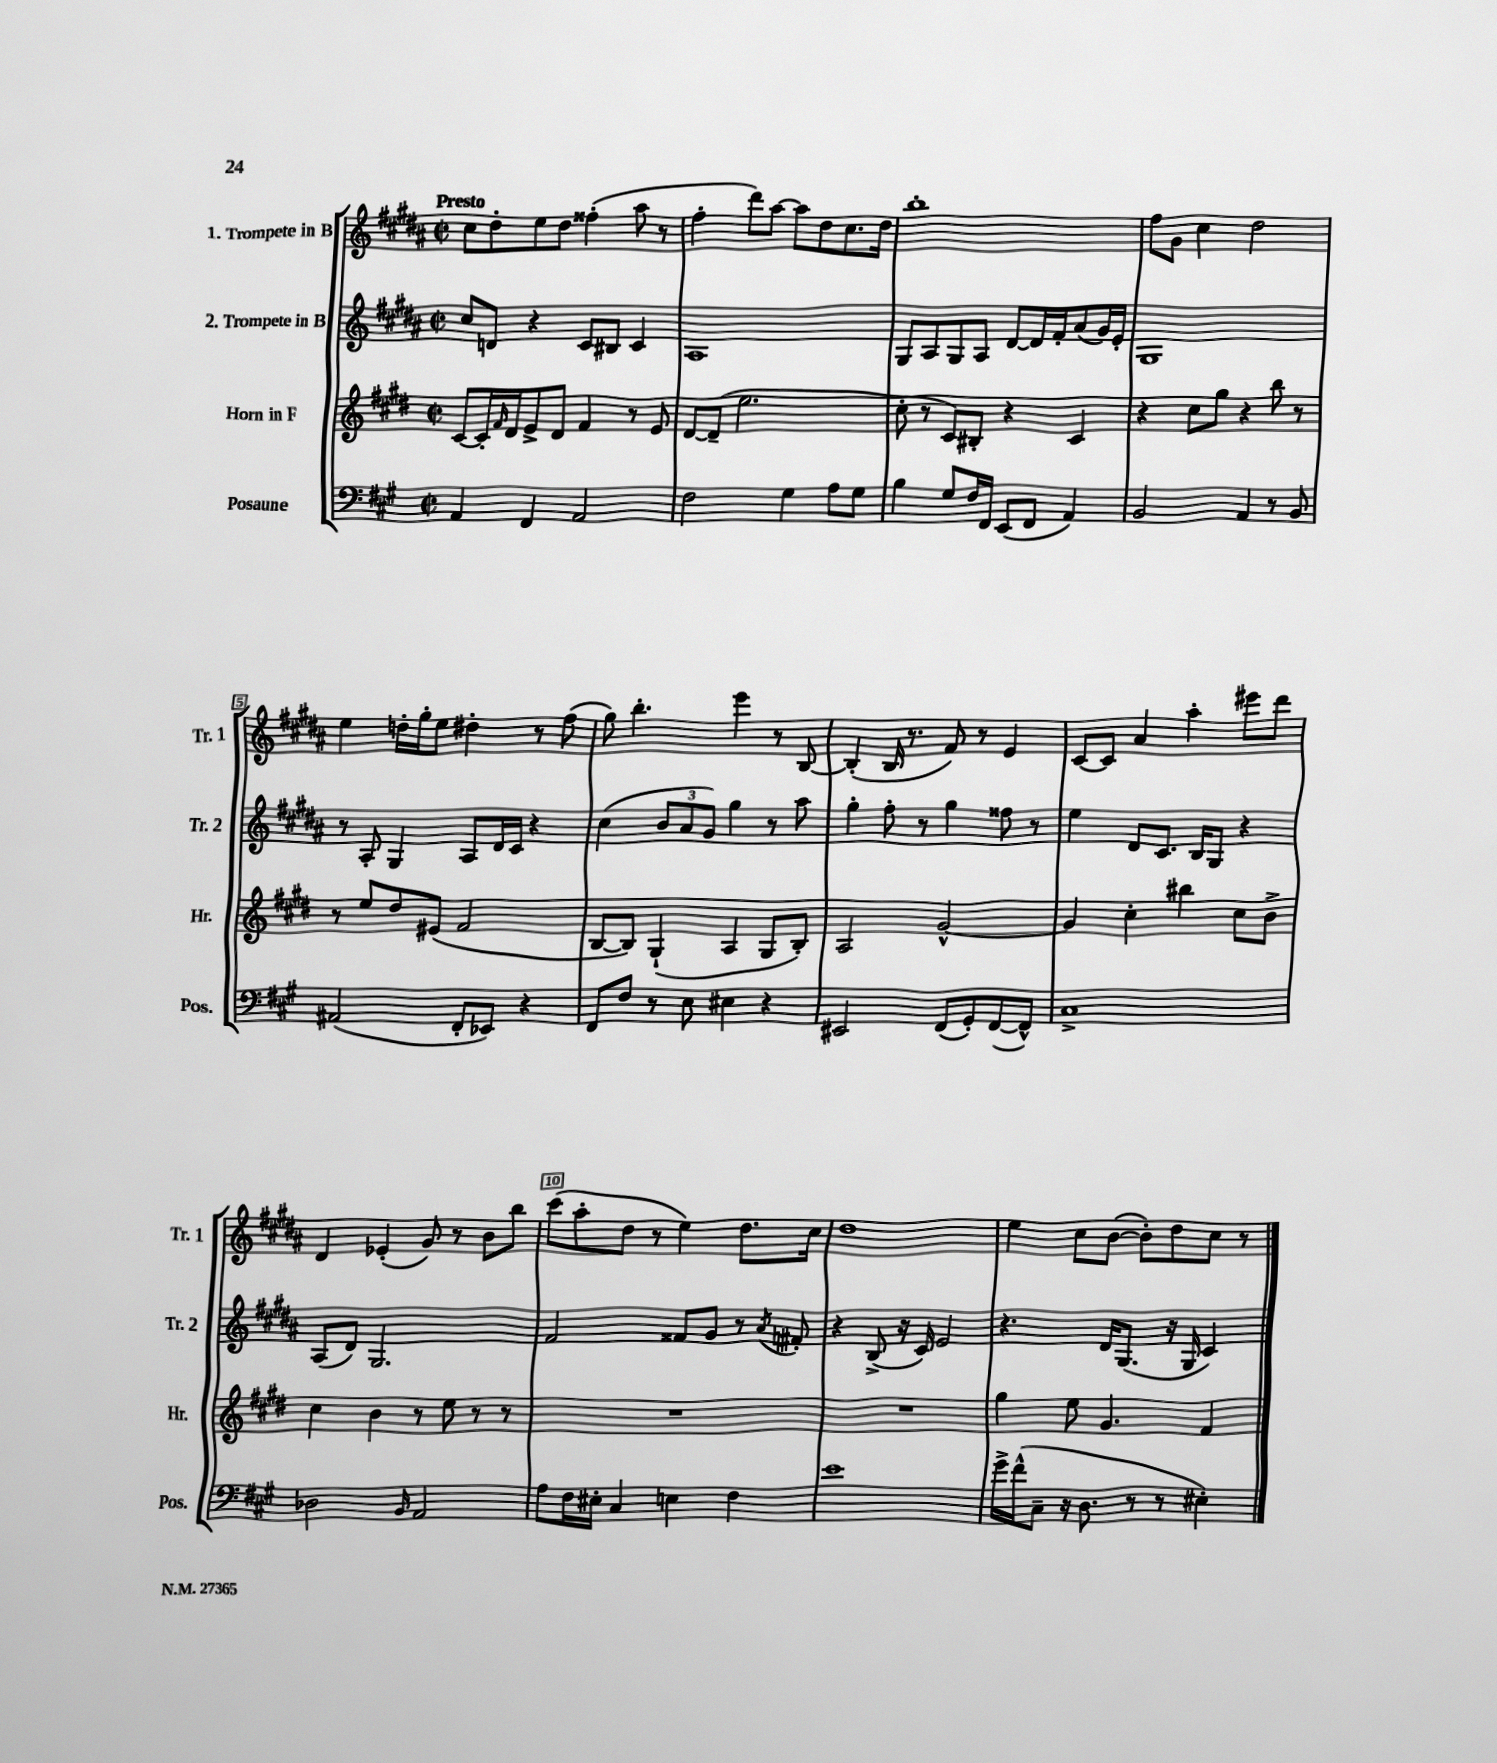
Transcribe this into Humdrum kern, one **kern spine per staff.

**kern	**kern	**kern	**kern
*staff4	*staff3	*staff2	*staff1
*clefF4	*clefG2	*clefG2	*clefG2
*k[f#c#g#]	*k[f#c#g#d#]	*k[f#c#g#d#a#]	*k[f#c#g#d#a#]
*M2/2	*M2/2	*M2/2	*M2/2
*met(c|)	*met(c|)	*met(c|)	*met(c|)
4AA	[8c#	8cc#	8cc#
.	16c#']	8d	8dd#'
.	16qqf#	.	.
.	16d#	.	.
4FF#	8e^	4r	8ee
.	8d#	.	8dd#
2AA	4f#	8c#	(4ff##'
.	.	8B#	.
.	8r	4c#	8aa#
.	8e	.	8r
=	=	=	=
2F#	[8d#	1A#	4ff#'
.	(8d#~]	.	.
.	2.ee	.	8ddd#)
.	.	.	[8aa#
4G#	.	.	8aa#]
.	.	.	8dd#
8A	.	.	8.cc#
8G#	.	.	.
.	.	.	16dd#
=	=	=	=
4B	8cc#'	8G#	1bb'
.	8r	8A#	.
8G#	8c#)	8G#	.
16F#	8B#'	8A#	.
16FF#	.	.	.
(8EE	4r	[8d#	.
8FF#	.	16d#]	.
.	.	16f#'	.
4AA)	4c#	(8a#	.
.	.	16g#)	.
.	.	16e'	.
=	=	=	=
2BB	4r	1G#	8ff#
.	.	.	8g#
.	8cc#	.	4cc#
.	8gg#	.	.
4AA	4r	.	2dd#
8r	8bb	.	.
8BB	8r	.	.
=	=	=	=
(2AA#	8r	8r	4ee
.	8ee	8A#'	.
.	8dd#	4G#	16dd'
.	.	.	16gg#'
.	(8e#	.	8ee
8FF#'	2f#	8A#	4dd#'
8EE-)	.	16d#	.
.	.	16c#	.
4r	.	4r	8r
.	.	.	(8ff#
=	=	=	=
8FF#	[8B	(4cc#	8gg#)
8F#	8B])	.	4.bb'
8r	(4G#`	12b	.
.	.	12a#	.
8E	.	.	.
.	.	12g#)	.
4E#	4A	4gg#	4eee
4r	8G#	8r	8r
.	8B')	8aa#	[8B
=	=	=	=
2EE#	2A	4gg#'	(4B']
.	.	8ff#'	16B
.	.	.	8.r
.	.	8r	.
(8FF#	[2g#^^	4gg#	8f#)
8GG#')	.	.	8r
([8FF#	.	8ff##	4e
8FF#^^])	.	8r	.
=	=	=	=
1C#^	4g#]	4ee	[8c#
.	.	.	8c#]
.	4cc#'	8d#	4a#
.	.	8.c#	.
.	4bb#	.	4aa#'
.	.	16B	.
.	.	8G#	.
.	8cc#	4r	8eee#
.	8b^	.	8ddd#
=	=	=	=
2D-	4cc#	(8A#	4d#
.	.	8d#)	.
.	4b	2.G#	(4e-'
16qqBB	.	.	.
2AA	8r	.	8g#)
.	8ee	.	8r
.	8r	.	8b
.	8r	.	8bb
=	=	=	=
8A	1r	2f#	(8ccc#
16F#	.	.	8aa#'
16E#'	.	.	.
4C#	.	.	8dd#
.	.	.	8r
4E	.	8f##	4ee)
.	.	8g#	.
4F#	.	8r	8.dd#
.	.	8qa#	.
.	.	8f#'	.
.	.	.	16cc#
=	=	=	=
1e	1r	4r	1dd#
.	.	(8B^	.
.	.	16r	.
.	.	16c#)	.
.	.	2e	.
=	=	=	=
16g#^	4gg#	4.r	4ee
(16f#^^	.	.	.
8C#~	.	.	.
16r	8ee	.	8cc#
8.D	.	.	.
.	4.g#	16d#	([8b
.	.	(8.G#	.
8r	.	.	8b'])
8r	.	16r	8dd#
.	.	16G#	.
4E#')	4f#	4c#)	8cc#
.	.	.	8r
==	==	==	==
*-	*-	*-	*-
